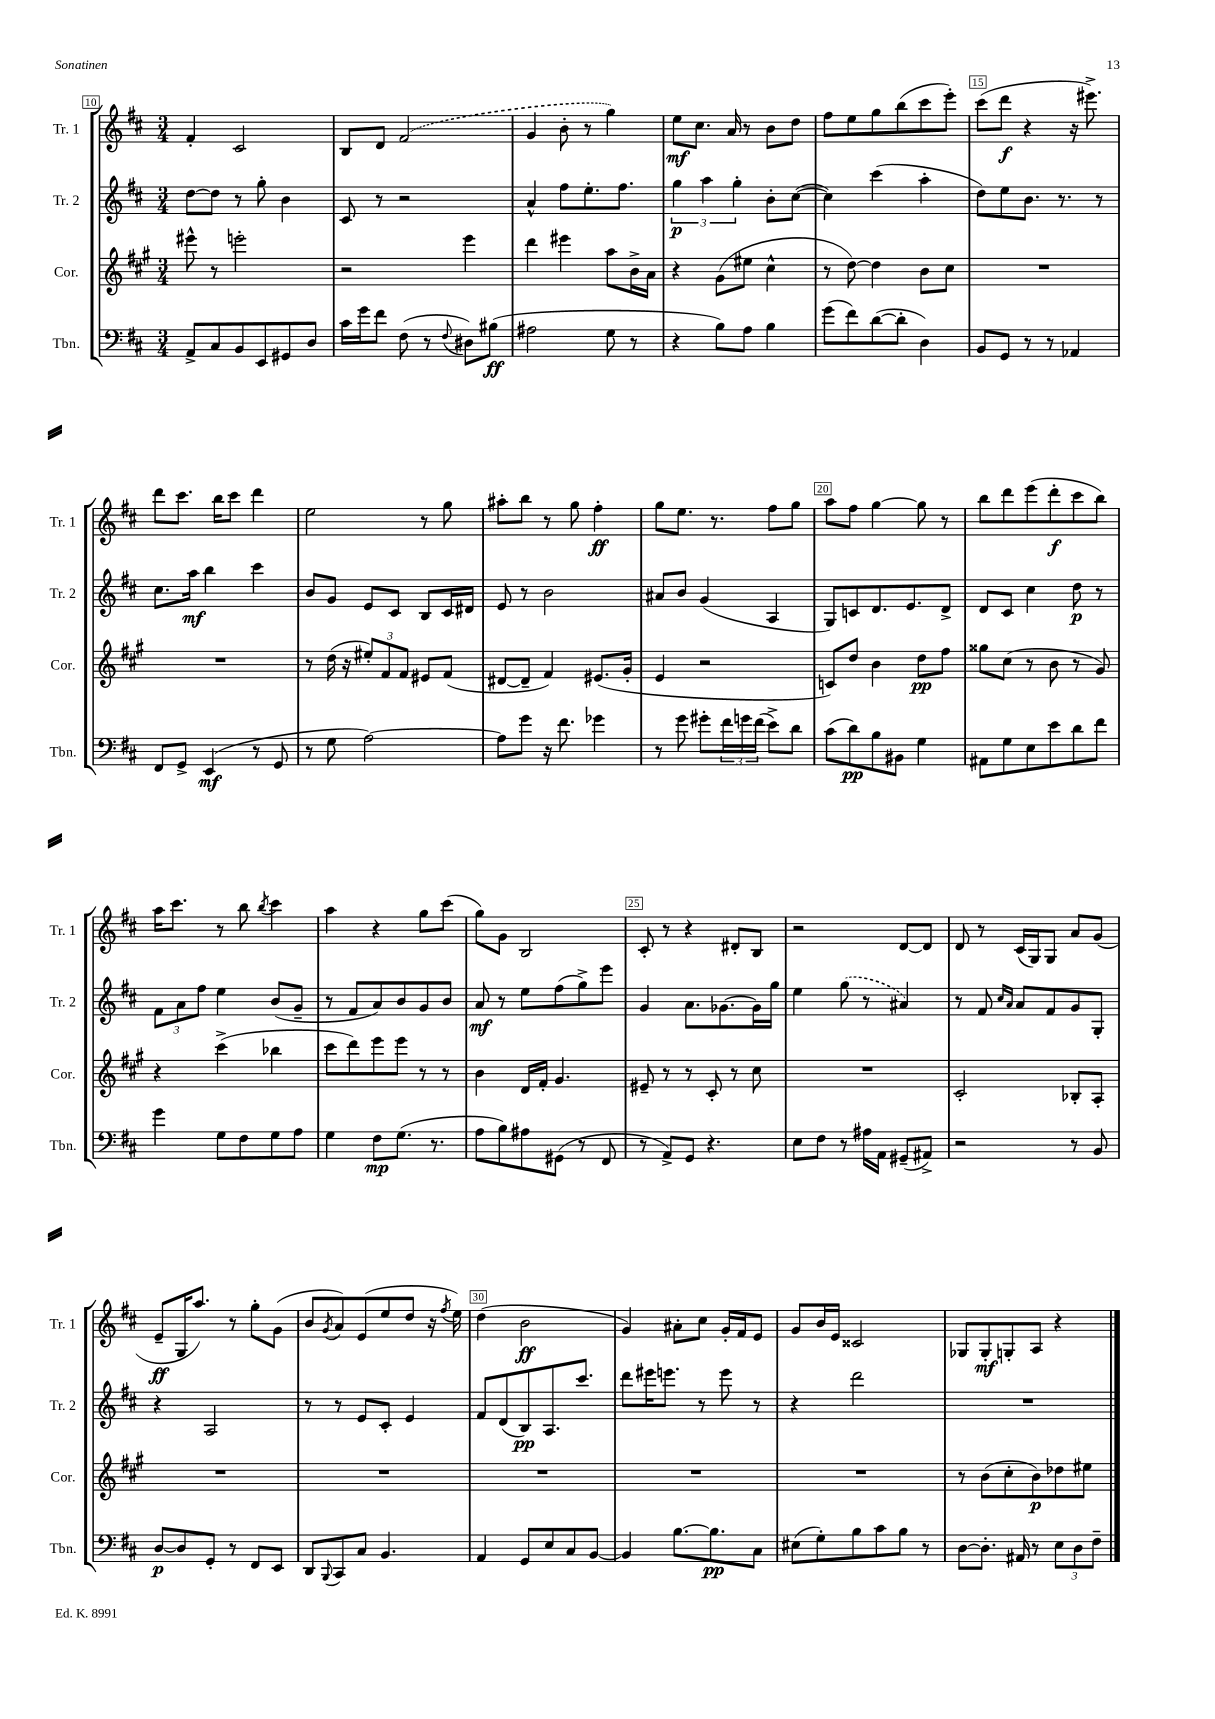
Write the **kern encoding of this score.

**kern	**kern	**kern	**kern
*staff4	*staff3	*staff2	*staff1
*clefF4	*clefG2	*clefG2	*clefG2
*k[f#c#]	*k[f#c#g#]	*k[f#c#]	*k[f#c#]
*M3/4	*M3/4	*M3/4	*M3/4
8AA^/L	8eee#^^\	[8dd\L	4f#'/
8C#/	8r	8dd\]J	.
8BB/	2eee'\	8r	2c#/
8EE/	.	8gg'\	.
8GG#/	.	4b\	.
8D/J	.	.	.
=	=	=	=
16c#\LL	2r	8c#/	8B/L
16g\J	.	.	.
8f#\J	.	8r	8d/J
(8F#\	.	2r	(2f#/
8r	.	.	.
8qqF#/	.	.	.
8D#\L)	4eee\	.	.
(8B#\J	.	.	.
=	=	=	=
2A#\	4ddd\	4a^^/	4g/
.	4eee#\	8ff#\L	8b'\
.	.	8.ee'\	8r
8G\	8aa\L	.	4gg\)
.	.	8.ff#\J	.
8r	16b^\L	.	.
.	16a\JJ	.	.
=	=	=	=
4r	4r	6gg\	8ee\L
.	.	.	8.cc#\J
.	.	6aa\	.
8B\L)	(8g#\L	.	.
.	.	.	16a/
.	.	6gg'\	.
8A\J	8ee#\J	.	8r
4B\	4cc#^^\	8b'\L	8b\L
.	.	([8cc#\J	8dd\J
=	=	=	=
(8g\L	8r	4cc#\])	8ff#\L
8f#\)	[8dd\)	.	8ee\
([8d\	4dd\]	(4ccc#\	8gg\
8d'\]J	.	.	(8bb\
4D\)	8b\L	4aa'\	8ccc#\
.	8cc#\J	.	8eee'\J)
=	=	=	=
8BB/L	2.r	8dd\L)	(8ccc#\L
8GG/J	.	8ee\	8ddd\J
8r	.	8.b\J	4r
8r	.	.	.
.	.	8.r	.
4AA-/	.	.	16r
.	.	.	8.eee#^\)
.	.	8r	.
=	=	=	=
8FF#/L	2.r	8.cc#\L	8ddd\L
8GG^/J	.	.	8.ccc#\J
.	.	16aa\Jk	.
(4EE/	.	4bb\	.
.	.	.	16bb\LK
.	.	.	8ccc#\J
8r	.	4ccc#\	4ddd\
8GG/	.	.	.
=	=	=	=
8r	8r	8b/L	2ee\
8G\	(16dd\	8g/J	.
.	16r	.	.
[2A\)	12ee#'/L)	8e/L	.
.	12f#/	.	.
.	.	8c#/J	.
.	12f#/J	.	.
.	8e#/L	8B/L	8r
.	(8f#/J	16c#/L	8gg\
.	.	16d#/JJ	.
=	=	=	=
8A\]L	[8d#/L	8e/	8aa#'\L
8g\J	8d#~/]J	8r	8bb\J
16r	4f#/)	2b\	8r
8.f#\	.	.	.
.	.	.	8gg\
4g-\	(8.e#/L	.	4ff#'\
.	16g#'/Jk	.	.
=	=	=	=
8r	4e/	8a#/L	8gg\L
8g\	.	8b/J	8.ee\J
8g#'\L	2r	(4g/	.
.	.	.	8.r
24f#\L	.	.	.
24g\	.	.	.
(24f#\JJ	.	.	.
8e^\L)	.	4A/	8ff#\L
8d\J	.	.	8gg\J
=	=	=	=
(8c#\L	8c/L)	8G/L)	8aa\L
8d\)	8dd/J	8c/	8ff#\J
8B\	4b\	8.d/	[4gg\
8BB#\J	.	.	.
.	.	8.e/	.
4G\	8dd\L	.	8gg\]
.	8ff#\J	8d^/J	8r
=	=	=	=
8AA#\L	8gg##\L	8d/L	8bb\L
8G\	(8cc#\J	8c#/J	8ddd\
8E\	8r	4cc#\	(8eee\
8e\	8b\	.	8ddd'\
8d\	8r	8dd\	8ccc#\
8f#\J	8g#/)	8r	8bb\J)
=	=	=	=
4g\	4r	12f#\L	16aa\LK
.	.	.	8.ccc#\J
.	.	12a\	.
.	.	12ff#\J	.
8G\L	(4ccc#^\	4ee\	8r
8F#\	.	.	8bb\
.	.	.	8qbb/
8G\	4bb-\	(8b/L	4ccc#\
8A\J	.	8g~/J	.
=	=	=	=
4G\	8ccc#\L	8r	4aa\
.	8ddd\)	8f#/L	.
8F#\L	8eee\	8a/)	4r
(8.G\J	8eee\J	8b/	.
.	8r	8g/	8gg\L
8.r	.	.	.
.	8r	8b/J	(8ccc#\J
=	=	=	=
8A\L	4b\	8a/	8gg\L)
8B\)	.	8r	8g\J
8A#\	16d/LL	8ee\L	2B/
.	16f#'/JJ	.	.
(8GG#\J	4.g#/	(8ff#\	.
8r	.	8gg^\)	.
8FF#/	.	8eee\J	.
=	=	=	=
8r	8e#~/	4g/	8c#'/
8AA^/L)	8r	.	8r
8GG/J	8r	8.a\L	4r
4.r	8c#'/	.	.
.	.	[8.g-\	.
.	8r	.	8d#'/L
.	8cc#\	16g-\]L	8B/J
.	.	16gg\JJ	.
=	=	=	=
8E\L	2.r	4ee\	2r
8F#\J	.	.	.
8r	.	(8gg\	.
16A#\LL	.	8r	.
16AA\JJ	.	.	.
(8GG#~/L	.	4a#/)	[8d/L
8AA#^/J)	.	.	8d/]J
=	=	=	=
2r	2c#'/	8r	8d/
.	.	8f#/	8r
.	.	16qqcc#/LL	.
.	.	16qqa/JJ	.
.	.	8a/L	(16c#/LL
.	.	.	16G/J)
.	.	8f#/	8G/J
8r	8B-'/L	8g/	8a/L
8BB/	8A'/J	8G'/J	(8g/J
=	=	=	=
[8D/L	2.r	4r	8e~/L
8D/]	.	.	16G/K
.	.	.	8.aa/J)
8GG'/J	.	2A/	.
8r	.	.	8r
8FF#/L	.	.	8gg'\L
8EE/J	.	.	(8g\J
=	=	=	=
8DD/L	2.r	8r	8b/L
8qqBBB/	.	.	8qg/
8CC#/	.	8r	8a/)
8C#/J	.	8e/L	(8e/
4.BB/	.	8c#'/J	8ee/
.	.	4e/	8dd/J
.	.	.	16r
.	.	.	8qff#/
.	.	.	16ee\)
=	=	=	=
4AA/	2.r	8f#/L	(4dd\
.	.	(8d/	.
8GG/L	.	8B/)	2b\
8E/	.	8.A/	.
8C#/	.	.	.
.	.	8.ccc#/J	.
[8BB/J	.	.	.
=	=	=	=
4BB/]	2.r	8ddd\L	4g/)
.	.	16eee#\K	.
.	.	8.eee\J	.
[8.B\L	.	.	8a#'\L
.	.	8r	8cc#\J
8.B\]	.	.	.
.	.	8eee\	16g'/LL
.	.	.	16f#/J
8C#\J	.	8r	8e/J
=	=	=	=
(8E#\L	2.r	4r	8g/L
8G'\)	.	.	16b/L
.	.	.	16e/JJ
8B\	.	2ddd\	2c##/
8c#\	.	.	.
8B\J	.	.	.
8r	.	.	.
=	=	=	=
[8D\L	8r	2.r	8G-/L
8.D'\]J	(8b\L	.	8G-'/
.	8cc#'\	.	8G'/
16AA#/	.	.	.
8r	8b\)	.	8A/J
12E\L	8dd-\	.	4r
12D\	.	.	.
.	8ee#\J	.	.
12F#~\J	.	.	.
==	==	==	==
*-	*-	*-	*-
